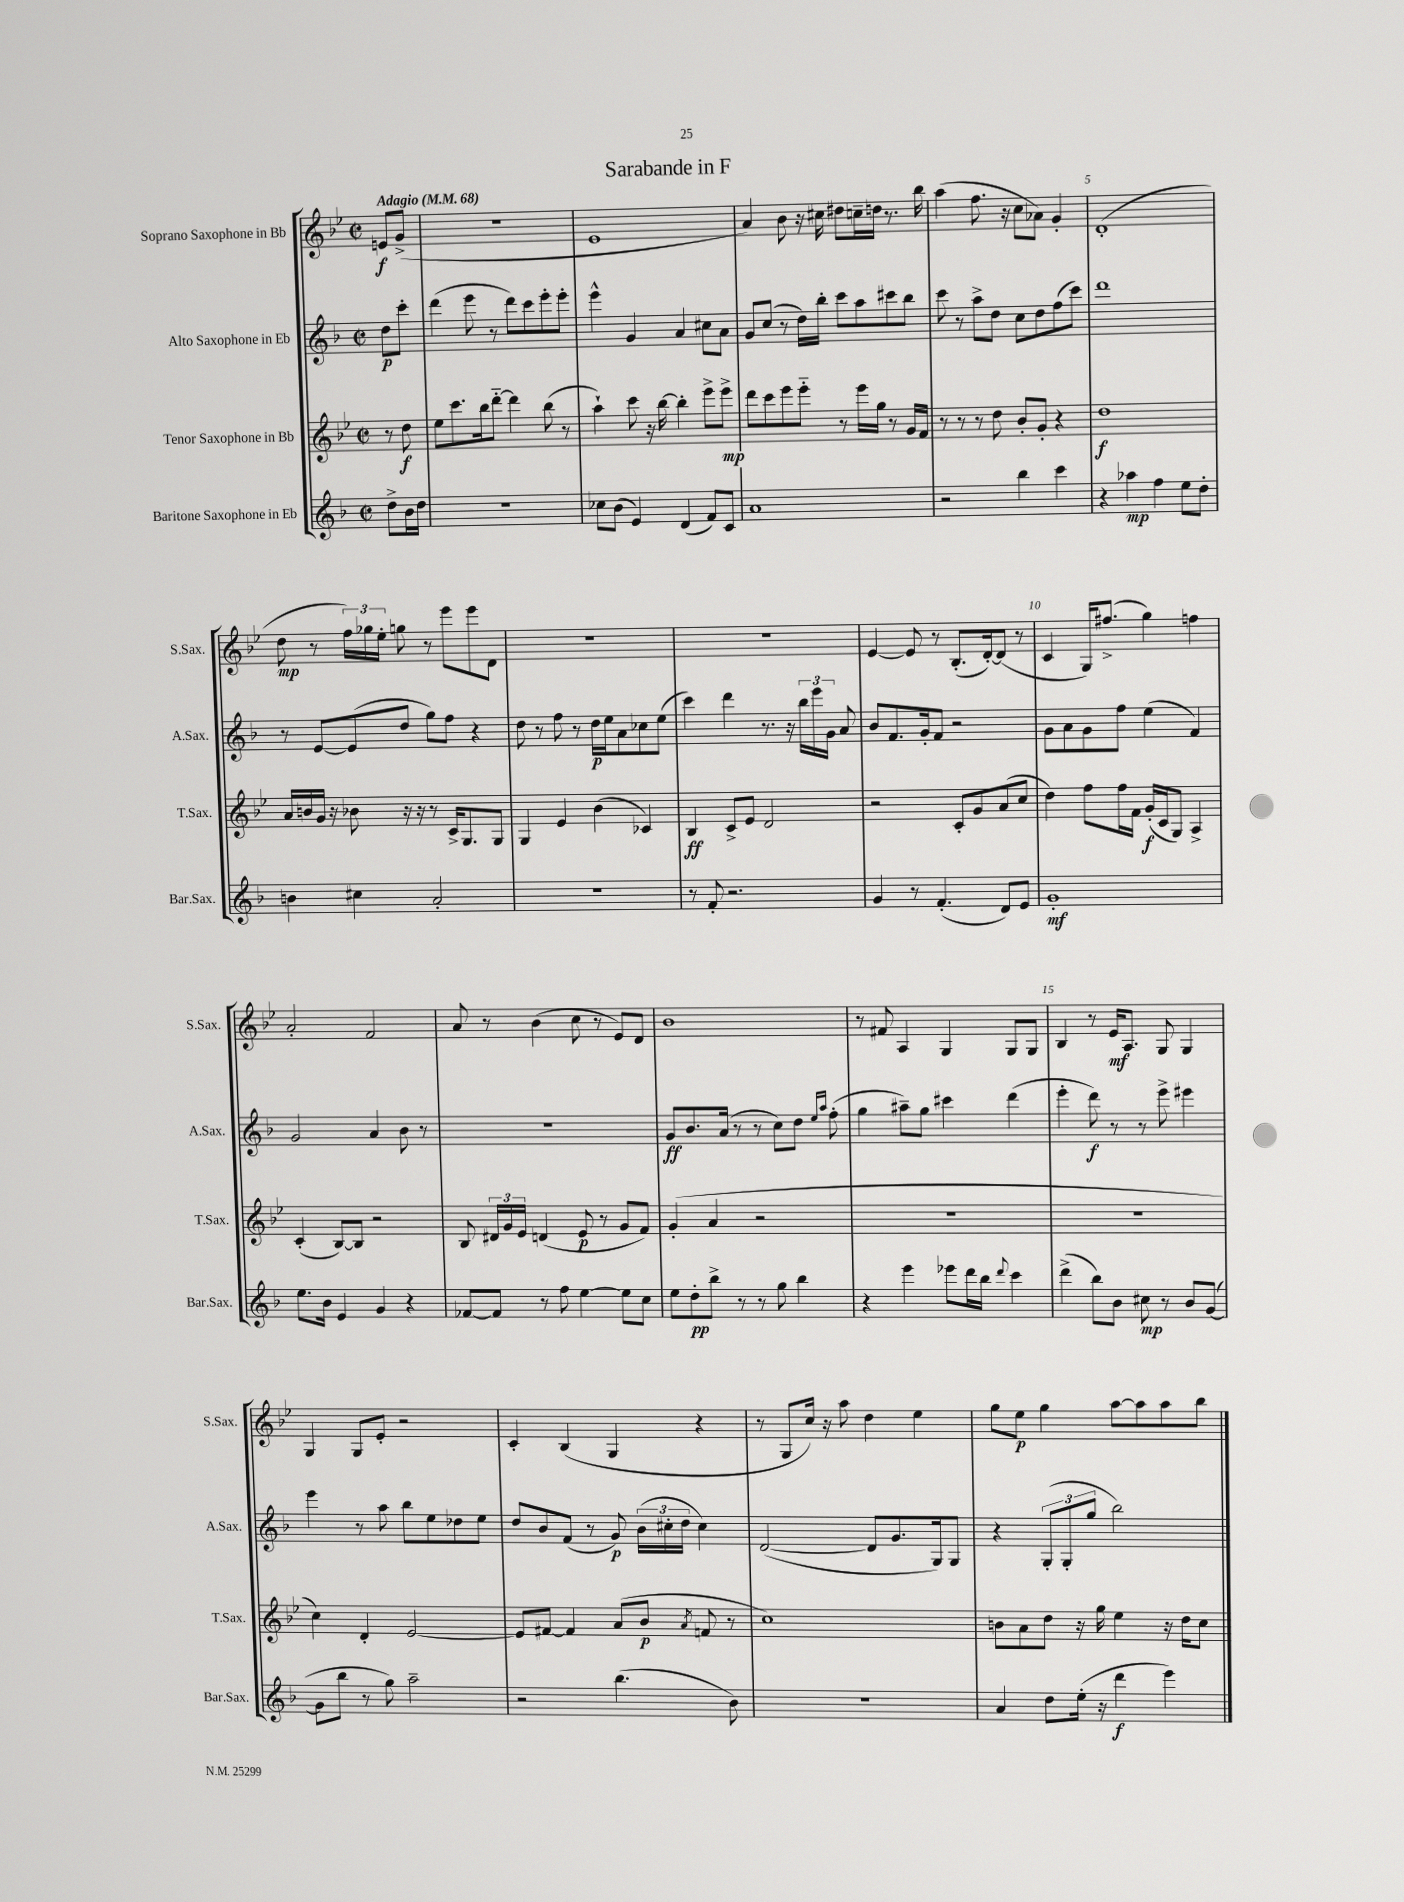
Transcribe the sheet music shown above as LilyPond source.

\header { title = "Sarabande in F" }
<<
\new StaffGroup <<
\new Staff = "s0" \with { instrumentName = "Soprano Saxophone in Bb" shortInstrumentName = "S.Sax." } {
    \clef treble \key bes \major \defaultTimeSignature \time 2/2 \partial 4 \tempo "Adagio" 4 = 68
    \autoBeamOff e'8[\f g'8]->( |
    R1 |
    ees'1 |
    a'4) bes'8 r16 cis''16 dis''8[ c''16-- d''16] r8. bes''16 |
    a''4( f''8. r16 c''8[ aes'8]) g'4-. |
    d'1-.( |
    d''8\mp r8 \tuplet 3/2 { f''16[) ges''16 ees''16]-. } g''8 r8 ees'''8[ ees'''8 d'8] |
    R1 |
    R1 |
    ees'4~ ees'8 r8 bes8.[-.( d'16~-.) d'8]( r8 |
    c'4 g16[) fis''8.]->( g''4) f''4 |
    a'2-. f'2 |
    a'8 r8 bes'4( c''8 r8 ees'8[) d'8] |
    bes'1 |
    r8 fis'8 a4 g4 g8[ g8] |
    bes4 r8 ees'16[\mf a8.] g8 g4 |
    g4 g8[ ees'8]-. r2 |
    c'4-. bes4( g4 r4 |
    r8 g8[ c''16]) r16 a''8 d''4 ees''4 |
    g''8[ ees''8]\p g''4 a''8[~ a''8 a''8 bes''8] \bar "|." |
}
\new Staff = "s1" \with { instrumentName = "Alto Saxophone in Eb" shortInstrumentName = "A.Sax." } {
    \clef treble \key f \major \defaultTimeSignature \time 2/2 \partial 4
    \autoBeamOff d''8[\p c'''8]-. |
    d'''4( e'''8 r8 d'''8[) c'''8 e'''8-. e'''8]-. |
    e'''4-^ g'4 a'4 cis''8[ a'8] |
    g'8[ c''8]( r8 d''16[) bes''16]-. c'''8[ a''8 cis'''8 bes''8] |
    c'''8 r8 a''8[-> d''8] c''8[ d''8 f''8( c'''8]) |
    d'''1 |
    r8 e'8[~ e'8( d''8] g''8[) f''8] r4 |
    d''8 r8 f''8 r8 d''16[\p e''16 a'8 ces''8 e''8]( |
    c'''4) d'''4 r8. r16 \tuplet 3/2 { bes''16[ e'''16 g'16] } a'8 |
    bes'8[ f'8. g'16-. f'8] r2 |
    g'8[ a'8 g'8 f''8] e''4( f'4) |
    g'2 a'4 bes'8 r8 |
    R1 |
    g'8[\ff bes'8. a'16]( r8 r8 c''8[) d''8] \grace { e''16[ a''16] } f''8-.( |
    g''4 ais''8[--) g''8] cis'''4 d'''4( |
    e'''4-. d'''8\f) r8 r8 e'''8-> eis'''4 |
    e'''4 r8 a''8 bes''8[ e''8 des''8 e''8] |
    d''8[ bes'8 f'8]( r8 g'8\p) \tuplet 3/2 { bes'16[( cis''16-. d''16] } cis''4) |
    d'2~( d'8[ g'8. g16) g8] |
    r4 \tuplet 3/2 { g8[-.( g8-. g''8] } bes''2) \bar "|." |
}
\new Staff = "s2" \with { instrumentName = "Tenor Saxophone in Bb" shortInstrumentName = "T.Sax." } {
    \clef treble \key bes \major \defaultTimeSignature \time 2/2 \partial 4
    \autoBeamOff r8 d''8\f |
    ees''8[ c'''8. bes''16 d'''8]~-_ d'''4 bes''8( r8 |
    a''4-!) c'''8 r16 bes''16~ bes''4-. ees'''8[-> ees'''8]->\mp |
    d'''8[ c'''8 ees'''8 ees'''8]-_ r8 ees'''16[ g''16] r8 g'16[ f'16] |
    r8 r8 r8 d''8 bes'8[-. g'8]-. r4 |
    d''1\f |
    a'16[ b'16 g'16] r16 bes'8 r16 r16 r8 c'16[-> g8. g8] |
    g4 ees'4 bes'4( ces'4) |
    bes4\ff c'8[-> ees'8] d'2 |
    r2 c'8[-. g'8 a'8( c''8] |
    d''4) f''8[ f''16 f'16] g'16[-.\f( c'16 g8]) a4-> |
    c'4-.( bes8[~) bes8] r2 |
    bes8 \tuplet 3/2 { dis'16[ g'16 ees'16] } d'4( ees'8\p r8 g'8[ f'8]) |
    g'4-.( a'4 r2 |
    r1 |
    R1 |
    c''4) d'4-. ees'2~ |
    ees'8[ fis'8]~ fis'4 a'8[( bes'8]\p \acciaccatura { a'8 } f'8 r8 |
    c''1) |
    b'8[ a'8 d''8] r16 g''16 ees''4 r16 d''16[ c''8] \bar "|." |
}
\new Staff = "s3" \with { instrumentName = "Baritone Saxophone in Eb" shortInstrumentName = "Bar.Sax." } {
    \clef treble \key f \major \defaultTimeSignature \time 2/2 \partial 4
    \autoBeamOff d''8[-> bes'16 d''16] |
    R1 |
    ces''8[ bes'8]( e'4) d'4( f'8[) c'8] |
    a'1 |
    r2 bes''4 c'''4 |
    r4 aes''4\mp f''4 e''8[ d''8]-. |
    b'4 cis''4 a'2-. |
    R1 |
    r8 f'8-. r2. |
    g'4 r8 f'4.-.( d'8[) e'8] |
    g'1-.\mf |
    e''8.[ bes'16] e'4 g'4 r4 |
    fes'8[~ fes'8] r8 f''8 e''4~ e''8[ c''8] |
    e''8[ d''8-.\pp bes''8]-> r8 r8 g''8 bes''4 |
    r4 e'''4 ees'''8[ d'''16 bes''16] \appoggiatura { d'''8 } c'''4 |
    d'''4->( bes''8[) bes'8] cis''8\mp r8 bes'8[ g'8]~( |
    g'8[ bes''8] r8 g''8) a''2-- |
    r2 bes''4.( bes'8) |
    r1 |
    a'4 d''8[ e''16]-.( r16 d'''4\f e'''4) \bar "|." |
}
>>
>>
\layout { \context { \Score \override BarNumber.break-visibility = ##(#f #t #t) barNumberVisibility = #(every-nth-bar-number-visible 5) } }
